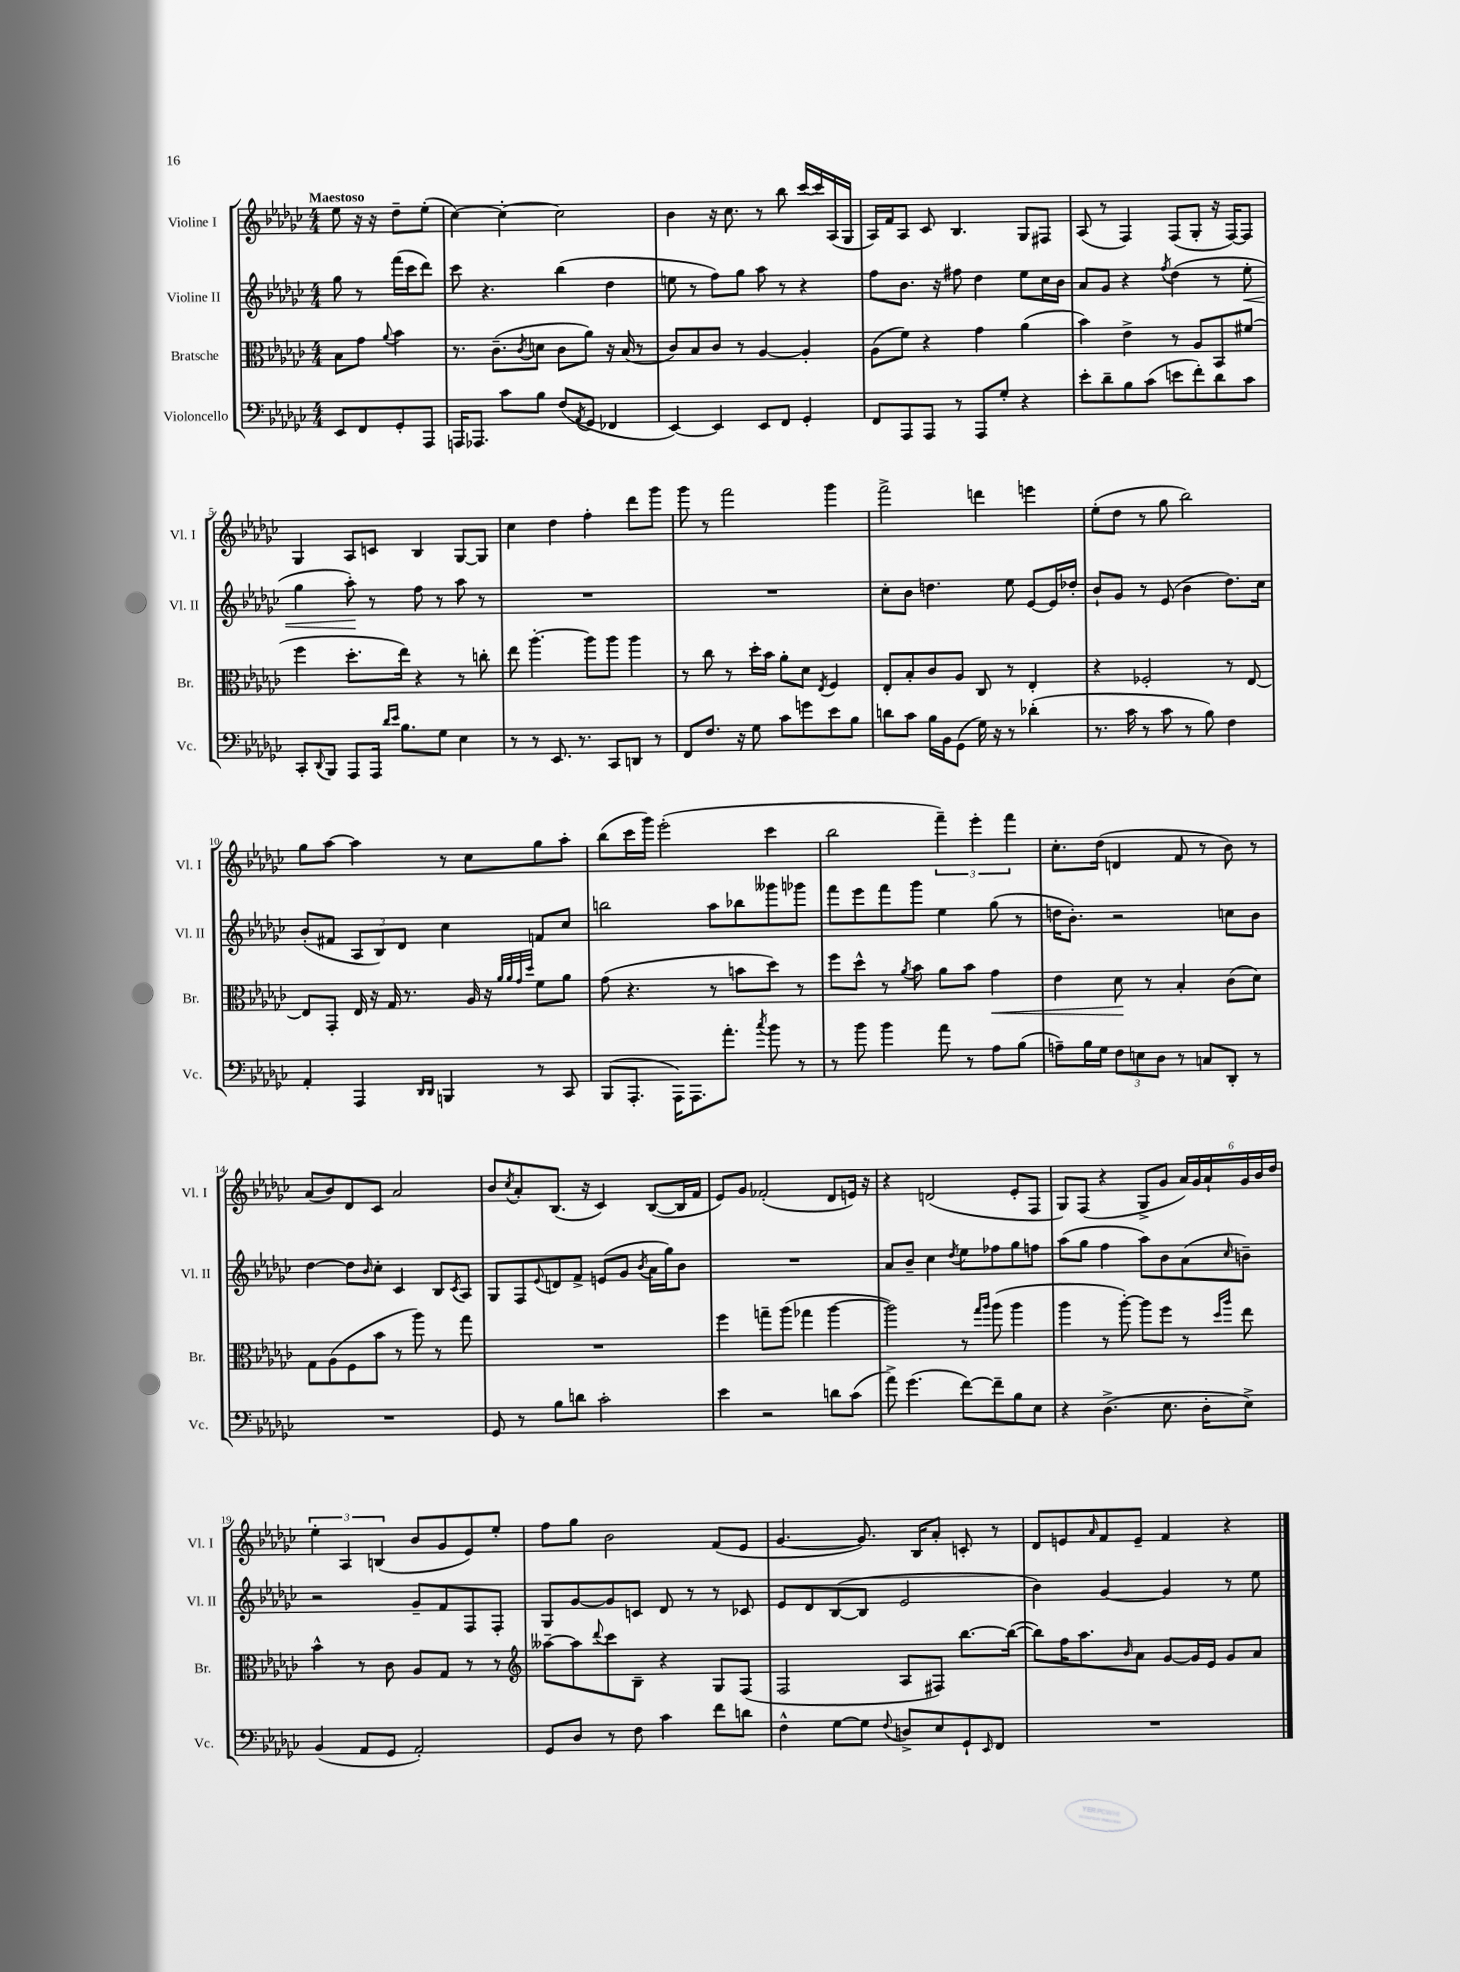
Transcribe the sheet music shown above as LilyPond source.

<<
\new StaffGroup <<
\new Staff = "s0" \with { instrumentName = "Violine I" shortInstrumentName = "Vl. I" } {
    \clef treble \key ges \major \numericTimeSignature \time 4/4 \partial 2 \tempo "Maestoso"
    ees''8 r16 r16 des''8-- ees''8-.( |
    ces''4~) ces''4~-. ces''2 |
    bes'4 r16 ces''8. r8 bes''8 ces'''16~ ces'''16 aes16( ges16 |
    aes16) f'16 aes8 ces'8 bes4. ges8 fis8 |
    aes8( r8 f4) f8( ges8-. r16 f16~) f8 |
    ges4 aes8 c'8 bes4 ges8~ ges8 |
    ces''4 des''4 f''4-. des'''8 ges'''8 |
    ges'''8 r8 f'''2 ges'''4 |
    f'''2-> d'''4 e'''4 |
    ees''8-.( des''8 r8 ges''8 bes''2) |
    ges''8 aes''8~ aes''4 r8 ces''8 ges''8 aes''8-. |
    bes''8( ces'''16 ges'''16) ees'''2-.( ces'''4 |
    bes''2 \tuplet 3/2 { f'''4--) ees'''4-. f'''4 } |
    ces''8.-. des''16( d'4 f'8 r8 bes'8) r8 |
    aes'8( bes'8) des'8 ces'8 aes'2 |
    bes'8 \acciaccatura { ces''8 } aes'8-. bes8.( r16 ces'4) bes8~( bes16 f'16 |
    ees'8) ges'8 fes'2-.( des'8 e'16) r16 |
    r4 d'2( ees'8-. f8 |
    ges8) f8( r4 ges8-> ges'8 \tuplet 6/4 { aes'16) ges'16 aes'16-! ges'16 bes'16 des''16 } |
    \tuplet 3/2 { ees''4-. aes4 b4( } bes'8 ges'8 ees'8) ees''8-. |
    f''8 ges''8 bes'2 f'8( ees'8 |
    ges'4.~ ges'8.) bes16 aes'8-. c'8-. r8 |
    des'8 e'8 \grace { aes'16 } f'8 e'8-- f'4 r4 \bar "|." |
}
\new Staff = "s1" \with { instrumentName = "Violine II" shortInstrumentName = "Vl. II" } {
    \clef treble \key ges \major \numericTimeSignature \time 4/4 \partial 2
    ges''8 r8 f'''16( ces'''16 des'''8) |
    ces'''8 r4. bes''4( des''4 |
    e''8 r8 f''8) ges''8 aes''8 r8 r4 |
    f''8 bes'8. r16 fis''8 des''4 ees''8 ces''16 bes'16 |
    aes'8 ges'8 r4 \acciaccatura { f''8 } des''4( r8 ees''8-.\< |
    ges''4 aes''8-.\!) r8 f''8 r8 aes''8 r8 |
    R1 |
    R1 |
    ces''8-. bes'8 d''4. ees''8 ees'8~ ees'16 des''16-. |
    bes'8-! ges'8 r8 ees'8( bes'4 des''8.) ces''16 |
    bes'8-.( fis'8 \tuplet 3/2 { aes8 bes8) des'8 } ces''4 f'8 ces''8 |
    b''2 aes''8 bes''8 geses'''8 ges'''8 |
    f'''8 ees'''8 f'''8 ges'''8 ees''4 ges''8( r8 |
    d''16 bes'8.-.) r2 c''8 bes'8 |
    des''4~ des''8 \grace { bes'16 } ces''8-. ces'4 bes8 \acciaccatura { ces'8 } aes8 |
    ges8 f8 \appoggiatura { ees'8 } d'8 f'8-> e'8( ges'8 \acciaccatura { bes'8 } aes'16 ges''16) bes'8 |
    R1 |
    aes'8 bes'8-- ces''4 \acciaccatura { des''8 } ees''8 fes''8 ges''8 f''8 |
    aes''8( ges''8 f''4 aes''8) bes'8 aes'8( \grace { ces''16 } b'8--) |
    r2 ges'8-- f'8 f8 f8-. |
    ges8 ges'8~ ges'8 c'8 des'8 r8 r8 ces'8 |
    ees'8 des'8 bes8~( bes8 ees'2 |
    bes'4) ges'4~ ges'4 r8 ees''8 \bar "|." |
}
\new Staff = "s2" \with { instrumentName = "Bratsche" shortInstrumentName = "Br." } {
    \clef alto \key ges \major \numericTimeSignature \time 4/4 \partial 2
    bes8 ges'8 \appoggiatura { aes'8 } bes'4 |
    r8. ces'8.--( \acciaccatura { ces'8 } d'8 ces'8 aes'8) r16 bes16( r8 |
    ces'8) bes8 ces'8 r8 aes4~ aes4-. |
    aes8( f'8) r4 ges'4 aes'4( |
    bes'4) ees'4-> r8 aes8 bes,8 fis'8( |
    f''4 des''8.-. ees''16) r4 r8 c''8-. |
    ees''8 aes''4.~-. aes''8 aes''8 aes''4 |
    r8 ces''8 r8 des''16-. bes'16 aes'8-. des'8 \acciaccatura { ees8 } f4 |
    ees8-. bes8-. ces'8 aes8 ces8 r8 ees4-. |
    r4 fes2-. r8 ees8~ |
    ees8 ges,8-. ees16 r16 ges16 r8. aes16 r16 \grace { aes'32 aes'32 ges'32 des''32 } f'8 aes'8 |
    ges'8( r4. r8 b'8 des''8) r8 |
    f''8 des''8-^ r8 \acciaccatura { aes'8 } bes'8 aes'8 bes'8 ges'4\< |
    ees'4 des'8\! r8 bes4-. ces'8( des'8) |
    ges8 aes8( f8 bes'8 r8 aes''8) r8 ges''8 |
    R1 |
    f''4 g''8-- aes''8( ges''4 aes''4~ |
    aes''2) r8 \grace { ges''16 aes''16 } aes''8( aes''4 |
    aes''4 r8 aes''8~-.) aes''8 f''8 r8 \grace { des''16 aes''16 } ees''8 |
    bes'4-^ r8 ces'8 aes8 ges8 r8 r8 |
    \clef treble aeses''8~-- aeses''8 \appoggiatura { des'''8 } ces'''8 bes8-- r4 ges8 f8( |
    f2 aes8 fis8) bes''8.~ bes''16~( |
    bes''8) f''16 aes''8. \grace { bes'16 } aes'8 ges'8~ ges'16 ees'16 ges'8 aes'8 \bar "|." |
}
\new Staff = "s3" \with { instrumentName = "Violoncello" shortInstrumentName = "Vc." } {
    \clef bass \key ges \major \numericTimeSignature \time 4/4 \partial 2
    ees,8 f,8 ges,8-. aes,,8 |
    a,,16 aes,,8. ces'8 bes8 f8( \acciaccatura { aes,8 } ges,8 fes,4 |
    ees,4~) ees,4 ees,8 f,8 ges,4-. |
    f,8 aes,,8 aes,,8 r8 aes,,8 ges8-. r4 |
    ees'8-. des'8-- bes8 ces'8( e'8 f'8-.) des'8 ces'8 |
    ces,8-. \appoggiatura { des,8 } bes,,8 aes,,8 aes,,16 \grace { des'16 ees'16 } bes8. ges8 ees4 |
    r8 r8 ees,8. r8. ces,8 d,8 r8 |
    f,8 f8. r16 ges8 ces'8 g'8 ees'8 bes8 |
    d'8 ces'8 bes16 bes,16 ges,8( ges16) r16 r8 des'4-.( |
    r8. ces'16 r8 ces'8 r8 bes8) f4 |
    aes,4-. aes,,4 \grace { des,16 des,16 } b,,4 r8 ces,8 |
    bes,,8( aes,,8.-. aes,,16) aes,,8. aes'8.-. \acciaccatura { ces''8 } bes'8 r8 |
    r8 bes'8 bes'4 aes'8 r8 aes8 bes8( |
    a8--) bes16 ges16 \tuplet 3/2 { f8 e8 des8 } r8 c8 des,8-. r8 |
    R1 |
    ges,8 r8 bes8 d'8 ces'2-. |
    ees'4 r2 d'8 ces'8( |
    aes'8->) ges'4.( f'8~) f'8-- bes8 ees8 |
    r4 des4.->( ees8. des16-. ees8->) |
    bes,4( aes,8 ges,8 aes,2-.) |
    ges,8 des8 r8 f8 ces'4 f'8 d'8 |
    f4-^ ges8~ ges8 \appoggiatura { f8 } d8-> ees8 ges,8-! \grace { ees,16 } f,8 |
    R1 \bar "|." |
}
>>
>>
